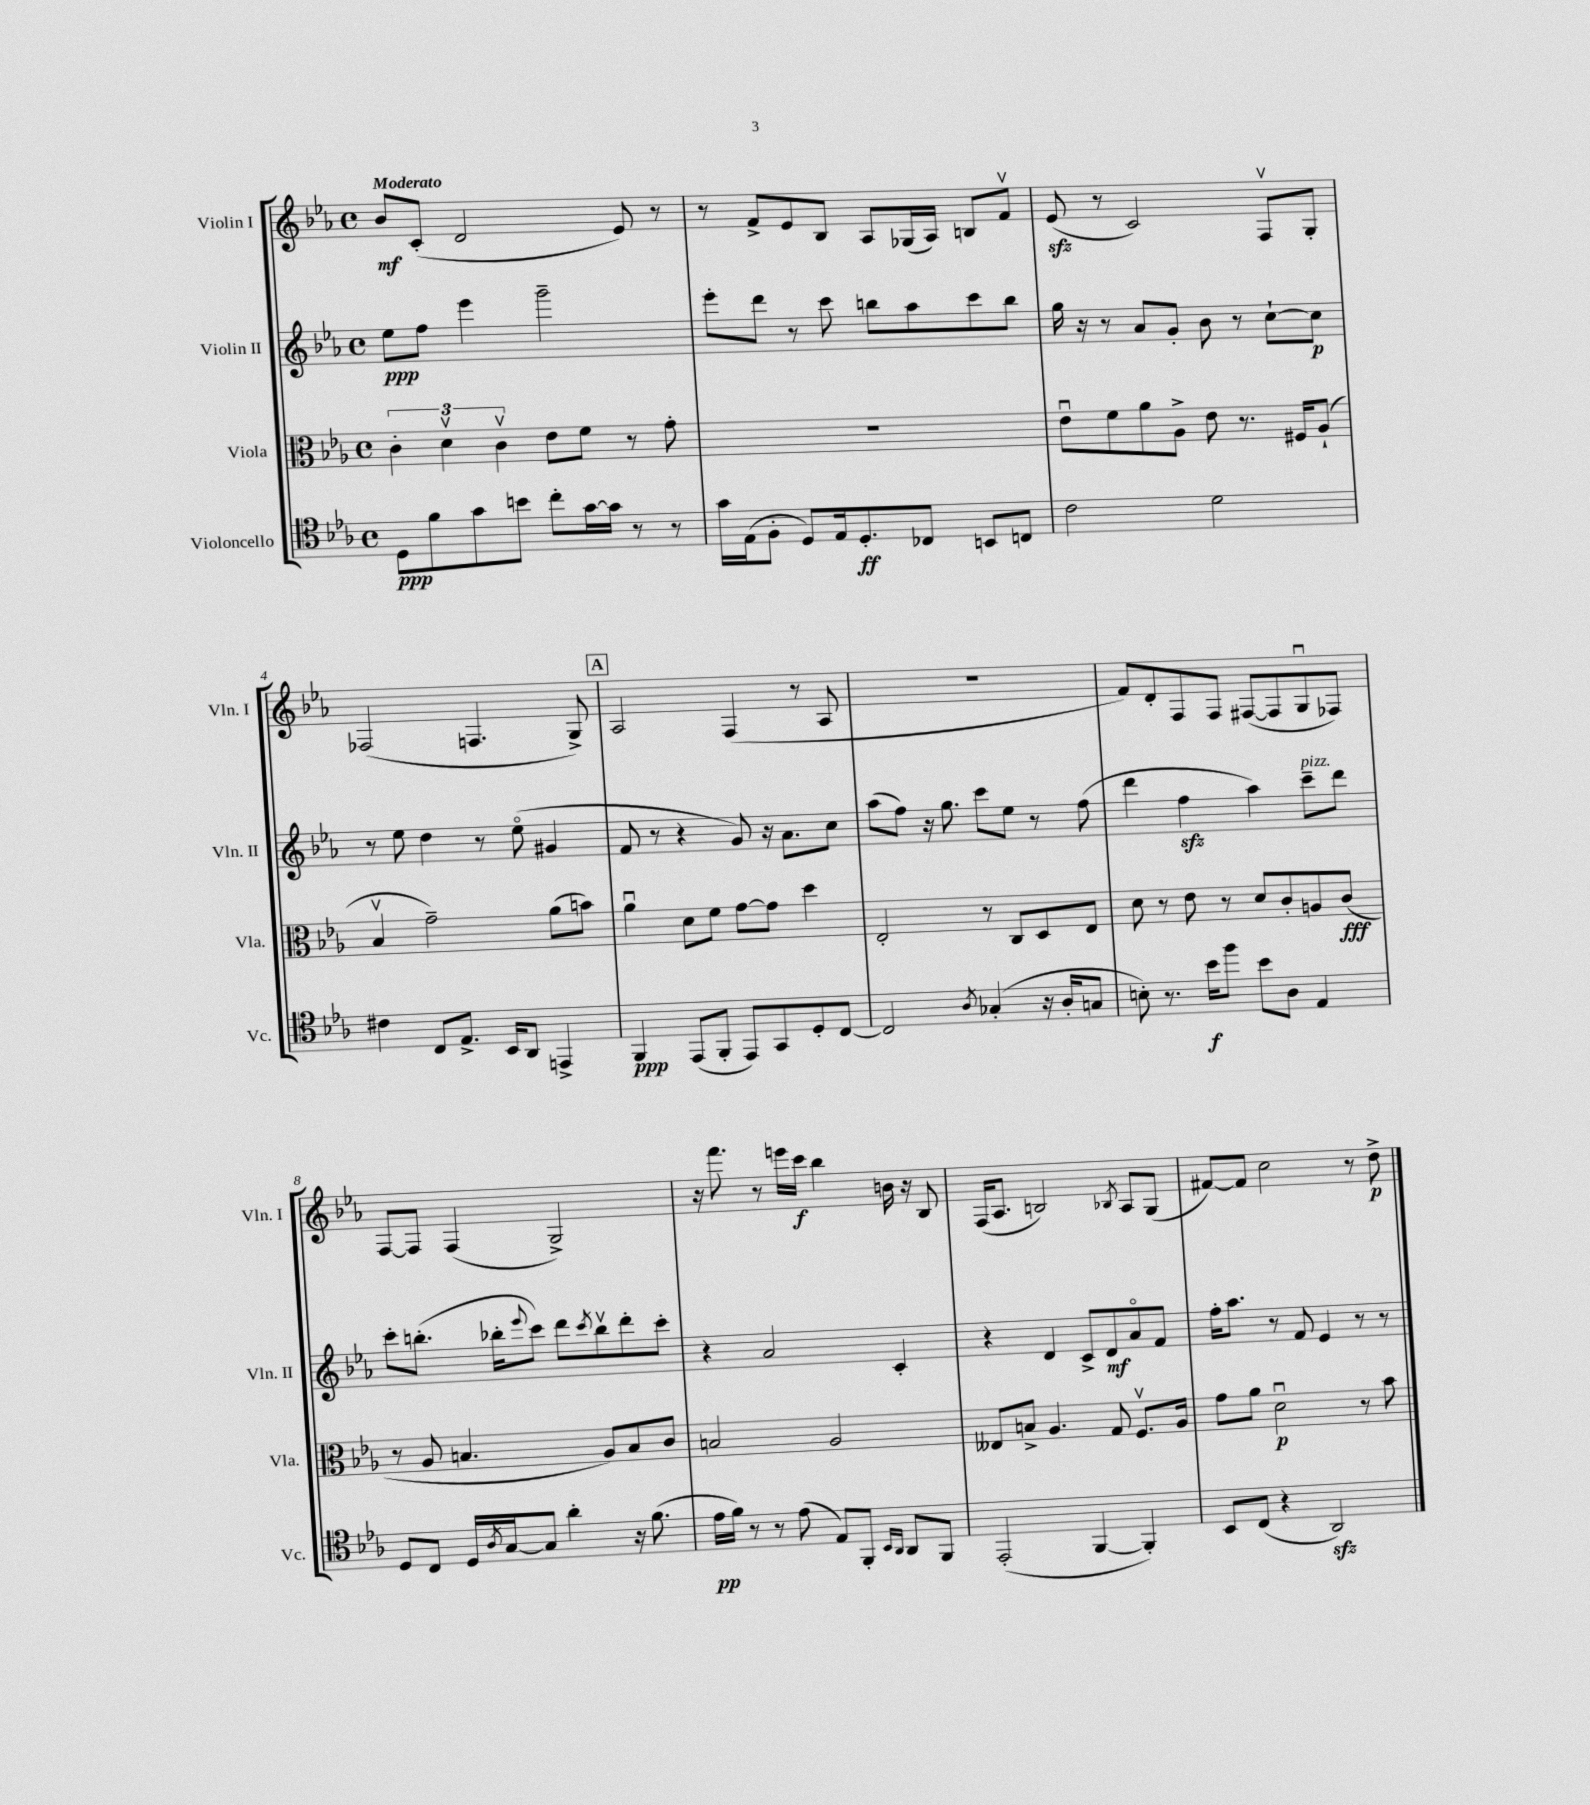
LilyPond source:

<<
\new StaffGroup <<
\new Staff = "s0" \with { instrumentName = "Violin I" shortInstrumentName = "Vln. I" } {
    \clef treble \key ees \major \defaultTimeSignature \time 4/4 \tempo "Moderato"
    bes'8\mf c'8-.( d'2 ees'8) r8 |
    r8 f'8-> ees'8 bes8 aes8 ges16( aes16) b8 f'8\upbow |
    ees'8\sfz( r8 c'2) f8\upbow g8-. |
    fes2( f4. g8->) |
    \mark \markup { \box "A" } aes2 f4( r8 aes8 |
    R1 |
    f'8) d'8-. f8 f8 fis8~( fis8 g8\downbow fes8) |
    f8~ f8 f4( g2->) |
    r16 f'''8. r8 e'''16 c'''16\f bes''4 b'16 r16 bes8 |
    f16( aes8. b2) \acciaccatura { bes8 } aes8 g8( |
    fis'8~) fis'8 c''2 r8 d''8->\p \bar "|." |
}
\new Staff = "s1" \with { instrumentName = "Violin II" shortInstrumentName = "Vln. II" } {
    \clef treble \key ees \major \defaultTimeSignature \time 4/4
    ees''8\ppp f''8 ees'''4 g'''2-- |
    ees'''8-. d'''8 r8 c'''8 b''8 aes''8 c'''8 b''8 |
    g''16 r16 r8 aes'8 g'8-. bes'8 r8 c''8~-! c''8\p |
    r8 ees''8 d''4 r8 ees''8\flageolet( gis'4 |
    \mark \markup { \box "A" } f'8 r8 r4 g'8) r16 aes'8. c''8 |
    aes''8( f''8) r16 g''8. c'''8 ees''8 r8 f''8( |
    d'''4 f''4\sfz aes''4) c'''8--^\markup { \italic "pizz." } d'''8 |
    c'''8-. b''8.-.( bes''16-. \appoggiatura { ees'''8 } c'''8) d'''8 \acciaccatura { c'''8 } bes''8\upbow d'''8-. c'''8-. |
    r4 aes'2 c'4-. |
    r4 d'4 c'8-> d'8\mf aes'8\flageolet f'8 |
    f''16-. aes''8. r8 f'8 ees'4 r8 r8 \bar "|." |
}
\new Staff = "s2" \with { instrumentName = "Viola" shortInstrumentName = "Vla." } {
    \clef alto \key ees \major \defaultTimeSignature \time 4/4
    \tuplet 3/2 { c'4-. d'4\upbow c'4\upbow } ees'8 f'8 r8 g'8-. |
    R1 |
    ees'8\downbow f'8 aes'8 aes8-> ees'8 r8. fis16 aes8-!( |
    bes4\upbow g'2--) aes'8( b'8) |
    \mark \markup { \box "A" } aes'4\downbow d'8 f'8 g'8~ g'8 d''4 |
    ees2-. r8 c8 d8 ees8 |
    d'8 r8 ees'8 r8 d'8 c'8-. a8 c'8\fff( |
    r8 aes8 b4. aes8) b8 c'8 |
    b2 aes2 |
    eeses8 b8-> aes4. g8 f8.\upbow aes16 |
    g'8 aes'8 d'2\downbow\p r8 bes'8 \bar "|." |
}
\new Staff = "s3" \with { instrumentName = "Violoncello" shortInstrumentName = "Vc." } {
    \clef tenor \key ees \major \defaultTimeSignature \time 4/4
    d8\ppp f'8 g'8 b'8 c''8-. g'16~ g'16 r8 r8 |
    g'16 ees16( f8-. d8) ees16 d8.-.\ff ces8 b,8 c8 |
    c'2 d'2 |
    cis'4 c8 ees8.-> bes,16 aes,8 e,4-> |
    \mark \markup { \box "A" } f,4\ppp ees,8( f,8-. ees,8) g,8 d8-. c8~ |
    c2 \acciaccatura { aes8 } ges4-.( r16 aes16-. g8 |
    b8-.) r8. bes'16\f f''8 bes'8 aes8 ees4 |
    d8 c8 d16 \acciaccatura { aes8 } g16~ g8 aes'4-. r16 f'8.( |
    ees'16\pp f'16) r8 r8 ees'8( ees8) f,8-. \grace { bes,16 aes,16 } aes,8 f,8 |
    ees,2-.( f,4~ f,4-.) |
    bes,8 c8( r4 aes,2\sfz) \bar "|." |
}
>>
>>
